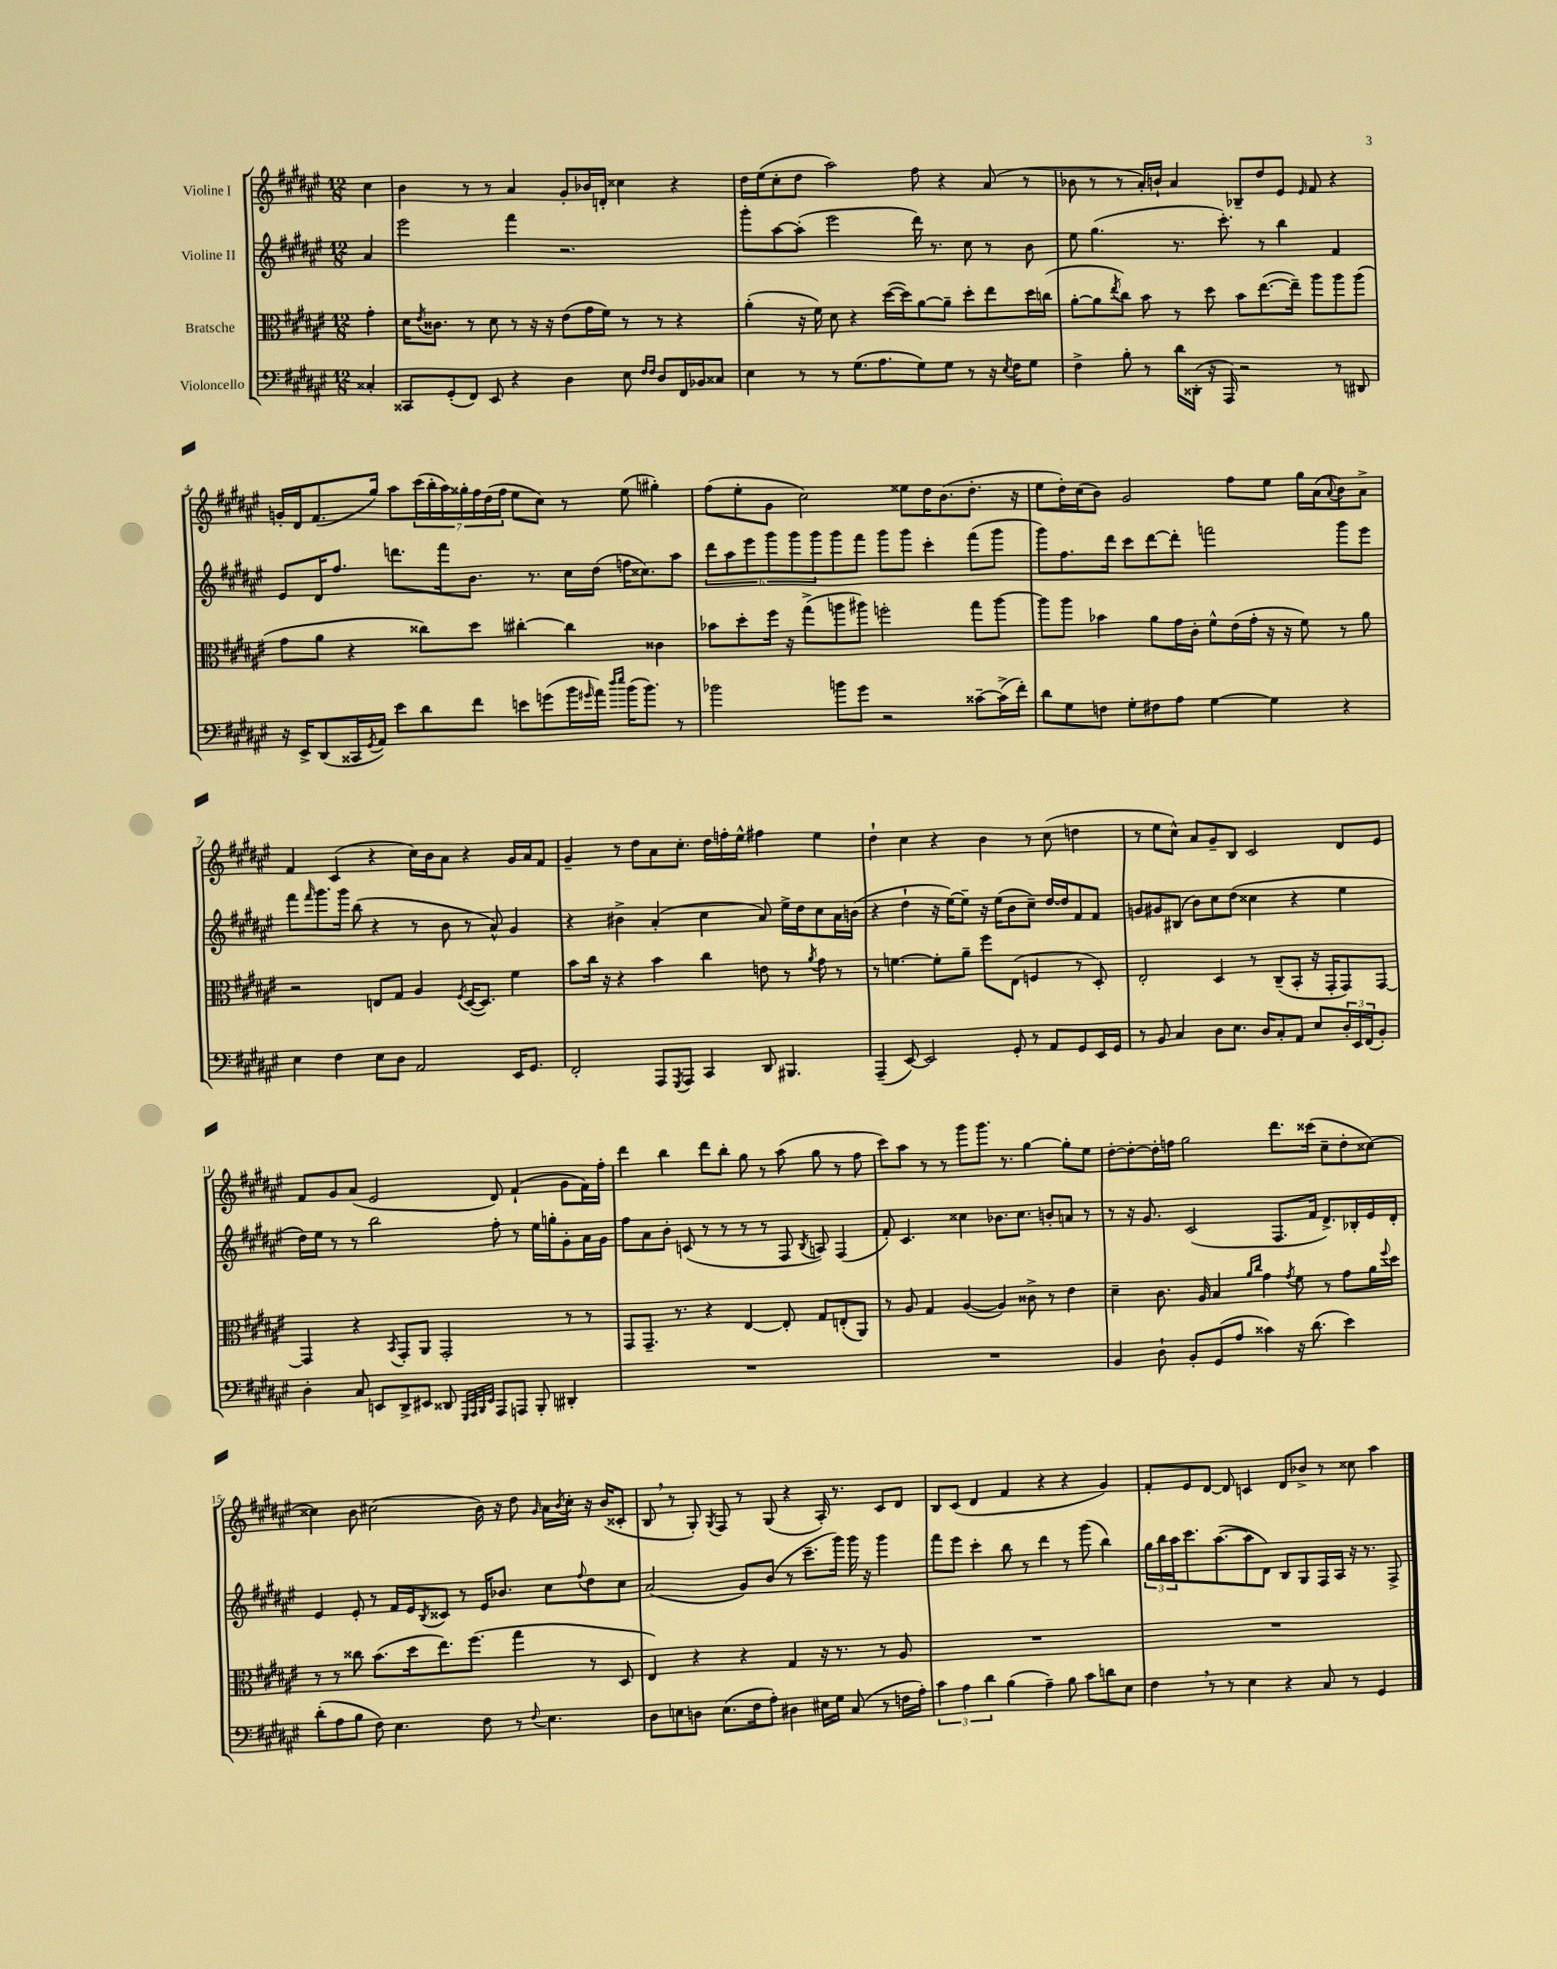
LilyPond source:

<<
\new StaffGroup <<
\new Staff = "s0" \with { instrumentName = "Violine I" } {
    \clef treble \key fis \major \numericTimeSignature \time 12/8 \partial 4
    cis''4 |
    b'4 r8 r8 ais'4 gis'8-. bes'16 d'16-. cisis''4 r4 |
    dis''16 eis''16( cis''8-. dis''8 ais''2) fis''8 r4 ais'8( r8 |
    bes'8 r8 r8 ais'16-.) b'16-! ais'4 bes8-- dis''8 eis'8 \grace { eis'16 } fis'8 r4 |
    g'16-. dis'16 fis'8.( gis''16) ais''8 \tuplet 7/4 { cis'''16( b''16-. ais''16) gisis''16-. fis''16 dis''16( fis''16 } eis''8 cis''8) r8 eis''8( gis''4-.) |
    fis''8( eis''8-. gis'8 cis''2) eisis''8 dis''16 b'8.( dis''8.-. r16 |
    eis''8 dis''16-.) cis''16( b'8) gis'2 fis''8 eis''8 gis''16 ais'16( \appoggiatura { ais'8 } b'8) ais'8-> |
    fis'4 cis'4( r4 cis''16) b'16 ais'8 r4 gis'16 ais'16 fis'8 |
    gis'4-- r8 dis''8 ais'8 cis''8.-. dis''16 f''16-. eis''16-^ fis''4 eis''4 |
    dis''4-! cis''4 r4 b'4 r8 cis''8( d''4 |
    r8 eis''8 cis''8-^) ais'8 gis'8-- b8 cis'2 dis'8 eis'8 |
    fis'8 gis'8 ais'8( eis'2 dis'8) fis'4-!( gis'8 fis'16) fis''16-. |
    dis'''4 b''4 dis'''8 b''8-. gis''8 r8 ais''8( gis''8 r8 fis''8 |
    cis'''8) ais''8 r8 r8 gis'''8 gis'''8. r8. gis''4~ gis''8-. eis''8 |
    dis''8~-. dis''8~-. dis''16-. f''16 gis''2 dis'''8. cisis'''16( cis''8-- dis''8-. cisis''8~) |
    cisis''4 b'8 cis''2( b'16) r16 dis''8 \grace { gis'16 } ais'16 \acciaccatura { b'8 } cis''16-. r16 b'16( cisis'8-. |
    b8 \breathe r8 gis8-.) \acciaccatura { gis8 } fis8 r8 gis8( r4 ais16-.) r8. cis'8 dis'8 |
    b8 cis'8( dis'4 fis'4 r4 r4 gis'4) |
    fis'8-. eis'8 dis'8~ dis'8 c'4 dis'8 bes'8-> r8 cisis''8 ais''4 \bar "|." |
}
\new Staff = "s1" \with { instrumentName = "Violine II" } {
    \clef treble \key fis \major \numericTimeSignature \time 12/8 \partial 4
    ais'4 |
    eis'''2 fis'''4 r2. |
    gis'''8-. ais''8~ ais''8-.( eis'''2 dis'''16) r8. cis''8 r8 b'8 |
    eis''8 gis''4.( r8. cis'''8.-.) r8 b''4 fis'4 |
    eis'8 dis'16 fis''8. d'''8. fis'''16 b'8. r8. cis''16 dis''16( f''16 cisis''8.) ais''8 |
    \tuplet 6/4 { dis'''8 ais''8 eis'''8 gis'''8 gis'''8 gis'''8 } gis'''8 fis'''8 gis'''8 gis'''8 cis'''4-. fis'''8( gis'''8 |
    gis'''8) fis''8. dis'''16 cis'''8 dis'''8~ dis'''8-. f'''2 gis'''8 eis'''8 |
    fis'''8 \grace { fis'''16 } gis'''8. gis'''16 b''8( r4 r8 b'8 r8 ais'8-^) gis'4 |
    r4 bis'4-> ais'4-.( cis''4 ais'8) eis''16-> dis''16 cis''8 ais'16 b'16( |
    r4 dis''4-! r16 eis''16~) eis''8-- r16 eis''16( b'8 cis''8--) dis''16~ dis''16 fis'8 fis'8 |
    g'8 gis'8 bis8( b'8) cis''8 dis''8( cisis''4 r4 eis''4 |
    dis''16) eis''16 r8 r8 b''2 fis''8-. r8 eis''16 g''16-. gis'8-. ais'16 gis'16 |
    fis''8 ais'8 b'8-. c'8( r8 r8 r8 r8 fis8 \acciaccatura { b8 } a8) fis4( |
    fis'8-.) cis'4. cisis''4 bes'8. cisis''8. b'8-. a'8 r8 |
    r8 r16 gis'8. cis'2( fis8. fis'16 dis'8.->) bes16-. eis'16 dis'16-. |
    eis'4 eis'8-. r8 fis'16 eis'16 \acciaccatura { b8 } cisis'8 r8 eis'16 bes'8. cis''8 \appoggiatura { fis''8 } dis''8 cis''8 |
    ais'2( gis'8) b'8( r8 cis'''8.-- gis'''16) gis'''16 r16 gis'''4 |
    fis'''8 eis'''8 cis'''4-. b''8 r8 dis'''4 r8 gis'''8( b''4) |
    \tuplet 3/2 { gis''16 b''16 ais''16 } cis'''8. ais''8.~( ais''8 dis'8) b8 gis8 fis16 ais16 r16 r8. fis8-> \bar "|." |
}
\new Staff = "s2" \with { instrumentName = "Bratsche" } {
    \clef alto \key fis \major \numericTimeSignature \time 12/8 \partial 4
    gis'4-. |
    dis'16 \acciaccatura { eis'8 } cisis'8. r8 dis'8 r8 r16 r16 eis'8( gis'16 fis'16) r8 r8 r4 |
    ais'4-.( r16 fis'16) dis'8 r4 dis''16~( dis''16) ais'8~ ais'8-- dis''8-. eis''8 dis''16 c''16( |
    ais'8~-. ais'8 \acciaccatura { eis''8 } cis''8) b'8 r8 dis''8 b'8 eis''8.~( eis''16--) ais''8 ais''8 ais''8( |
    gis'8 ais'8 r4 cisis''8) dis''8 cis''4~-. cis''4 cisis'4 |
    bes'8 dis''8-. fis''16 r16 gis''8->( a''8 ais''8) f''2-. gis''8 ais''8~ |
    ais''8 ais''8 bes'4 ais'8 gis'16 cis'16-. fis'8-^ eis'16( gis'16-. r16 r16 fis'8) r8 ais'8 |
    r2 e8 gis8 ais4 \acciaccatura { fis8 } dis16~( dis8.) fis'4 |
    b'8 cis''16 r16 r4 b'4 cis''4 e'8 r8 \acciaccatura { ais'8 } gis'8 r8 |
    r8 f'4.~ f'8-. ais'8-- fis''8 eis8( f4 r8 dis8-.) |
    eis2-. dis4 r8 cis8--( b,8-. r16 gis,16-. gis,8) gis,8~ |
    gis,4 r4 \acciaccatura { b,8 } gis,8-. ais,8 gis,2-. r8 r8 |
    gis,8 gis,8.-- r8. r4 eis4~ eis8-. gis8 e8-.( ais,8) |
    r8 ais8 gis4 ais4~( ais4) cisis'8-> r8 eis'4 |
    dis'4-- cis'8. ais16 b4 \grace { ais'16 cis''16 } gis'4 \acciaccatura { gis'8 } fis'8 r8 gis'8 ais'16 \appoggiatura { fis''8 } dis''16 |
    r8 r8 cisis''8 b'8.( dis''16 eis''8.) fis''8.( gis''4 r8 dis8 |
    eis4) r4 r4 gis4 r16 r8. r8 ais8 |
    R1. |
    R1. \bar "|." |
}
\new Staff = "s3" \with { instrumentName = "Violoncello" } {
    \clef bass \key fis \major \numericTimeSignature \time 12/8 \partial 4
    cisis4-. |
    cisis,8 gis,8-.( fis,8) eis,8 r4 dis4 eis8 \grace { fis16 fis16 } dis8 fis,16 bes,16 cisis8 |
    eis4 r8 r8 gis8.( ais8. gis8) gis8 r8 r16 \acciaccatura { eis8 } fis16 gis8 |
    fis4-> b8-. r8 dis'16 disis,16-.( r16 ais,,16) r2 r8 dis,8 |
    r16 eis,16-> dis,8( cisis,16 \acciaccatura { gis,8 } ais,16) eis'8 dis'8 fis'8 e'8 g'8( b'16 \grace { gis'16 } ais'16) \grace { dis''16 eis''16 } b'16( b'8.) r8 |
    bes'2 b'8 gis'8 r2 cisis'8~-- cisis'16->( fis'16-.) |
    dis'8 gis8 f8 gis8-. fis8 ais8 gis4~ gis4 r4 |
    eis4 fis4 eis8 dis8 ais,2 eis,16 gis,8. |
    fis,2-. ais,,8 \acciaccatura { gis,,8 } ais,,8 cis,4 dis,8 bis,,4. |
    ais,,4--( eis,8~) eis,2 gis,8-. r8 ais,8 gis,8 eis,16 gis,16 |
    r8 b,8 cis4 dis8 eis8. dis16 cis8-. ais,8 eis8 \tuplet 3/2 { dis16-. eis,16 fis,16( } b,8-.) |
    dis4-. cis8 e,8 dis,8-> eis,8 disis,8 \grace { gis,,32 ais,,32 b,,32 eis,32 } ais,,8 a,,8 b,,8-. dis,4-. |
    R1. |
    R1. |
    b,4 dis8-! b,8-. gis,8( ais8 cisis'4) r16 dis'8.( eis'4) |
    dis'8-.( ais8 b8 fis8) eis4. fis8 r8 \appoggiatura { fis8 } eis4. |
    dis8 e8 d8 e8.( fis16 ais8-.) dis4 eis16 gis16 cis8( r8 f16 ais16-.) |
    \tuplet 3/2 { cis'4 ais4 dis'4 } b4( ais4--) b8 cis'8 d'8 eis8 |
    fis4 \breathe r8 r8 eis4 r4 cis8 r8 gis,4 \bar "|." |
}
>>
>>
